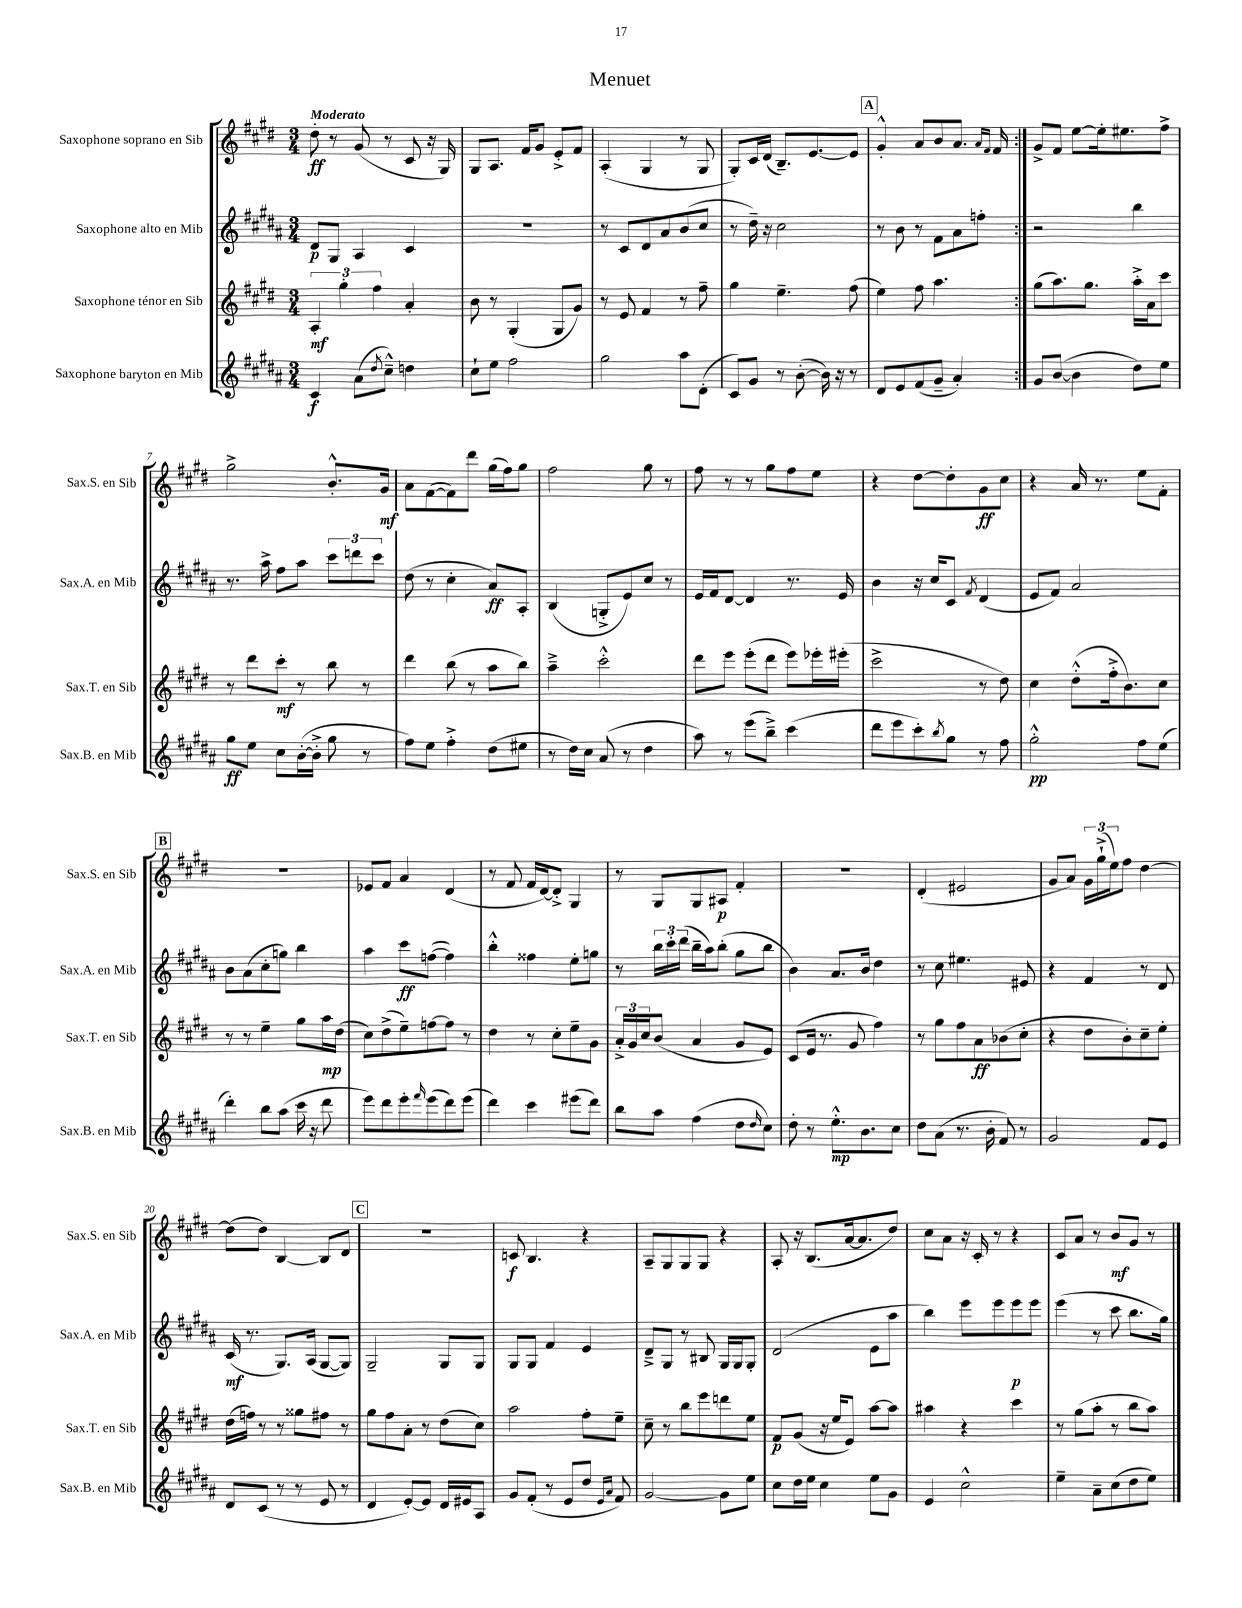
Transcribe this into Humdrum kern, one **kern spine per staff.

**kern	**dynam	**kern	**dynam	**kern	**dynam	**kern	**dynam
*part4	*part4	*part3	*part3	*part2	*part2	*part1	*part1
*staff4	*staff4	*staff3	*staff3	*staff2	*staff2	*staff1	*staff1
*I"Saxophone baryton en Mib	*	*I"Saxophone ténor en Sib	*	*I"Saxophone alto en Mib	*	*I"Saxophone soprano en Sib	*
*I'Sax.B. en Mib	*	*I'Sax.T. en Sib	*	*I'Sax.A. en Mib	*	*I'Sax.S. en Sib	*
*clefG2	*	*clefG2	*	*clefG2	*	*clefG2	*
*k[f#c#g#d#a#]	*	*k[f#c#g#d#]	*	*k[f#c#g#d#a#]	*	*k[f#c#g#d#]	*
*M3/4	*	*M3/4	*	*M3/4	*	*M3/4	*
=1	=1	=1	=1	=1	=1	=1	=1
!	!	!	!	!	!	!LO:TX:a:B:t=Moderato	!
4c#/	f	6A'/	mf	8d#/L	p	8dd#'\	ff
.	.	.	.	8G#/J	.	8r	.
.	.	6gg#'\	.	.	.	.	.
(8a#\L	.	.	.	4A#/	.	(8g#/	.
.	.	6ff#\	.	.	.	.	.
8qdd#/	.	.	.	.	.	.	.
8cc#~^^\J)	.	.	.	.	.	8r	.
4ddn\	.	4a'/	.	4c#/	.	8c#/	.
.	.	.	.	.	.	16r	.
.	.	.	.	.	.	16G#/)	.
=2	=2	=2	=2	=2	=2	=2	=2
8cc#`\L	.	8b\	.	2.r	.	8G#/L	.
8ee\J	.	8r	.	.	.	8.A/J	.
2ff#\	.	(4G#'/	.	.	.	.	.
.	.	.	.	.	.	16f#/KL	.
.	.	.	.	.	.	8g#/J	.
.	.	8G#/L	.	.	.	8e'^/L	.
.	.	8g#/J)	.	.	.	8f#/J	.
=3	=3	=3	=3	=3	=3	=3	=3
2gg#\	.	8r	.	8r	.	(4A'/	.
.	.	8e/	.	8c#/L	.	.	.
.	.	4f#/	.	8d#/	.	4G#/	.
.	.	.	.	8a#/	.	.	.
8aa#\L	.	8r	.	(8b/	.	8r	.
(8d#'\J	.	8ff#~\	.	8cc#/J	.	8G#/	.
=4	=4	=4	=4	=4	=4	=4	=4
8c#/L)	.	4gg#\	.	8r	.	8G#'/L)	.
8g#/J	.	.	.	16dd#~\)	.	16c#/L	.
.	.	.	.	16r	.	(16d#/JJ	.
8r	.	4.ee~\	.	2cc#\	.	8.B~/L)	.
([8b'\	.	.	.	.	.	.	.
.	.	.	.	.	.	[8.e/	.
16b\])	.	.	.	.	.	.	.
16r	.	.	.	.	.	.	.
8r	.	(8ff#\	.	.	.	8e/J]	.
!!LO:REH:place=s1:t=A
=5	=5	=5	=5	=5	=5	=5	=5
8d#/L	.	4ee\)	.	8r	.	4g#'^^/	.
8e/	.	.	.	8b\	.	.	.
(8f#/	.	8ff#\	.	8r	.	8a/L	.
8g#~/J	.	4.aa\	.	8f#\L	.	8b/	.
4a#'/)	.	.	.	8a#\	.	8.a/J	.
.	.	.	.	8ffn'\J	.	.	.
.	.	.	.	.	.	16qqa/LL	.
.	.	.	.	.	.	16qqf#/JJ	.
.	.	.	.	.	.	16f#/	.
=6:|!	=6:|!	=6:|!	=6:|!	=6:|!	=6:|!	=6:|!	=6:|!
8g#/L	.	(8gg#\L	.	2r	.	8g#^/L	.
([8b/J	.	8.aa\)	.	.	.	8f#/J	.
4b\]	.	.	.	.	.	[8ee\L	.
.	.	8.gg#\J	.	.	.	.	.
.	.	.	.	.	.	16ee'\k]	.
.	.	.	.	.	.	8.ee#X\	.
8dd#\L)	.	16aa'^\LL	.	4bb\	.	.	.
.	.	16a\J	.	.	.	.	.
8ee\J	.	8ccc#\J	.	.	.	8ff#^\J	.
!!LO:LB:g=z
=7	=7	=7	=7	=7	=7	=7	=7
8gg#\L	ff	8r	.	8.r	.	2gg#^\	.
8ee\J	.	8ddd#\L	.	.	.	.	.
.	.	.	.	16aa#^\	.	.	.
8cc#\L	.	8ccc#'\J	mf	8ff#\L	.	.	.
([16b'\L	.	8r	.	8aa#\J	.	.	.
16b'^\JJ]	.	.	.	.	.	.	.
8gg#\	.	8bb\	.	12ccc#\L	.	8.b'^^/L	.
.	.	.	.	12dddn\	.	.	.
8r	.	8r	.	.	.	.	.
.	.	.	.	12ccc#\J	.	.	.
.	.	.	.	.	.	16g#/Jk	mf
=8	=8	=8	=8	=8	=8	=8	=8
8ff#\L)	.	4ddd#\	.	(8dd#\	.	8a\L	.
8ee\J	.	.	.	8r	.	([8f#\	.
4ff#'^\	.	(8bb\	.	4cc#'\	.	8f#\])	.
.	.	8r	.	.	.	8ddd#\J	.
(8dd#\L	.	8aa\L	.	8a#/L)	ff	(16gg#\LL	.
.	.	.	.	.	.	16ff#\J)	.
8ee#X\J	.	8bb\J)	.	8A#'/J	.	8gg#\J	.
=9	=9	=9	=9	=9	=9	=9	=9
8r	.	4aa~^\	.	(4B/	.	2ff#\	.
16dd#\LL)	.	.	.	.	.	.	.
16cc#\JJ	.	.	.	.	.	.	.
(8a#/	.	2ccc#'^^\	.	8Gn'^/L	.	.	.
8r	.	.	.	8e/)	.	.	.
4dd#\	.	.	.	8cc#/J	.	8gg#\	.
.	.	.	.	8r	.	8r	.
=10	=10	=10	=10	=10	=10	=10	=10
8aa#\)	.	8ddd#\L	.	16e/LL	.	8ff#\	.
.	.	.	.	16f#/J	.	.	.
8r	.	8eee\J	.	[8d#/J	.	8r	.
(8eee\L	.	(8eee'\L	.	4d#/]	.	8r	.
8bb~^\J)	.	8ddd#\J	.	.	.	8gg#\L	.
(4ccc#\	.	8eee\L)	.	8.r	.	8ff#\	.
.	.	16eee-X'\L	.	.	.	8ee\J	.
.	.	(16eee#X'\JJ	.	16e/	.	.	.
=11	=11	=11	=11	=11	=11	=11	=11
8ddd#\L	.	2ccc#^\	.	4b\	.	4r	.
8eee\	.	.	.	.	.	.	.
8ccc#'\)	.	.	.	16r	.	[8dd#\L	.
.	.	.	.	16cc#/KL	.	.	.
8qbb/	.	.	.	.	.	.	.
8gg#\J	.	.	.	8c#/J	.	8dd#'\]	.
.	.	.	.	8qf#/	.	.	.
8r	.	8r	.	(4d#/	.	8g#\	ff
8ff#\	.	8dd#\)	.	.	.	8cc#\J	.
=12	=12	=12	=12	=12	=12	=12	=12
2gg#'^^\	pp	4cc#\	.	8e/L	.	4r	.
.	.	.	.	8f#/J)	.	.	.
.	.	(8dd#'^^\L	.	2a#/	.	16a/	.
.	.	.	.	.	.	8.r	.
.	.	16ff#'^\k	.	.	.	.	.
.	.	8.b\)	.	.	.	.	.
8ff#\L	.	.	.	.	.	8ee\L	.
(8ee\J	.	8cc#\J	.	.	.	8f#'\J	.
!!LO:LB:g=z
!!LO:REH:place=s1:t=B
=13	=13	=13	=13	=13	=13	=13	=13
4ddd#'\)	.	8r	.	8b\L	.	2.r	.
.	.	8r	.	(8a#\	.	.	.
8bb\L	.	4ee~\	.	8cc#'\	.	.	.
(8aa#\J	.	.	.	8ggn\J)	.	.	.
16ccc#\	.	8gg#\L	.	4bb\	.	.	.
16r	.	.	.	.	.	.	.
8ddd#\	.	16aa\L	mp	.	.	.	.
.	.	(16dd#\JJ	.	.	.	.	.
=14	=14	=14	=14	=14	=14	=14	=14
8eee\L)	.	8cc#\L)	.	4aa#\	.	8e-X/L	.
8ddd#\	.	(8dd#^\	.	.	.	8f#/J	.
8eee'\	.	8ee~\)	.	8ccc#\L	ff	4a/	.
16qqfff#/	.	.	.	.	.	.	.
(8eee\	.	[8ffn\	.	([8ffn\J	.	.	.
8ddd#\)	.	8ff\J]	.	4ff\])	.	(4d#/	.
(8eee\J	.	8r	.	.	.	.	.
=15	=15	=15	=15	=15	=15	=15	=15
4ddd#\)	.	4dd#\	.	4bb'^^\	.	8r	.
.	.	.	.	.	.	8f#/	.
4ccc#\	.	8r	.	4ff##X\	.	16f#/LL	.
.	.	.	.	.	.	[16d#/J)	.
.	.	8cc#'\L	.	.	.	8d#'^/J]	.
(8eee#X\L	.	8ee~\	.	8ee'\L	.	4G#/	.
8ddd#\J)	.	8g#\J	.	8ggn\J	.	.	.
=16	=16	=16	=16	=16	=16	=16	=16
8bb\L	.	24a'^/LL	.	8r	.	8r	.
.	.	24g#/	.	.	.	.	.
.	.	24cc#/J	.	.	.	.	.
8aa#\J	.	(8b/J	.	24bb\LL	.	8G#/L	.
.	.	.	.	24ccc#'\	.	.	.
.	.	.	.	(24ddd#\JJ	.	.	.
(4ff#\	.	4a/	.	16bb~\LL	.	8G#/	.
.	.	.	.	16aa#\J)	.	.	.
.	.	.	.	(8bb'\J	.	8A#X/J	p
8dd#\L	.	8g#/L	.	8gg#\L	.	4f#'/	.
16qqdd#/	.	.	.	.	.	.	.
8cc#\J)	.	8e/J)	.	8bb\J	.	.	.
=17	=17	=17	=17	=17	=17	=17	=17
8dd#'\	.	(8c#/L	.	4b\)	.	2.r	.
8r	.	16e/Jk	.	.	.	.	.
.	.	8.r	.	.	.	.	.
8.ee'^^\L	mp	.	.	8.a#/L	.	.	.
.	.	8g#/	.	.	.	.	.
8.b\	.	.	.	16b/Jk	.	.	.
.	.	4ff#\)	.	4dd#\	.	.	.
8cc#\J	.	.	.	.	.	.	.
=18	=18	=18	=18	=18	=18	=18	=18
8dd#\L	.	8r	.	8r	.	(4d#'/	.
(8a#\J	.	8gg#\L	.	8cc#\	.	.	.
8.r	.	8ff#\	.	4.ee#X\	.	2e#X/	.
.	.	8a\	ff	.	.	.	.
16b'\	.	.	.	.	.	.	.
8f#/)	.	(8b-X\	.	.	.	.	.
8r	.	8cc#'\J	.	8e#X/	.	.	.
=19	=19	=19	=19	=19	=19	=19	=19
2g#/	.	4r	.	4r	.	8g#/L	.
.	.	.	.	.	.	8a/J)	.
.	.	8dd#\L	.	4f#/	.	24g#\LL	.
.	.	.	.	.	.	(24gg#`^\	.
.	.	.	.	.	.	24ee\J)	.
.	.	8b'\)	.	.	.	8ff#\J	.
8f#/L	.	8cc#~\	.	8r	.	[4dd#\	.
8e/J	.	8ee'\J	.	8d#/	.	.	.
!!LO:LB:g=z
=20	=20	=20	=20	=20	=20	=20	=20
8d#/L	.	(16dd#\LL	.	(16c#/	mf	(8dd#\L]	.
.	.	16ffn\JJ)	.	8.r	.	.	.
(8c#/J	.	8r	.	.	.	8dd#\J)	.
8r	.	8r	.	8.G#/L)	.	[4B/	.
8r	.	8gg##X\L	.	.	.	.	.
.	.	.	.	(16A#/Jk	.	.	.
8e/	.	8ff#X\J	.	[8G#/L	.	8B/L]	.
8r	.	8r	.	8G#/J])	.	8d#/J	.
!!LO:REH:place=s1:t=C
=21	=21	=21	=21	=21	=21	=21	=21
4d#/	.	8gg#\L	.	2G#~/	.	2.r	.
.	.	8ff#\	.	.	.	.	.
[8e'/L)	.	8a'\J	.	.	.	.	.
8e/J]	.	8r	.	.	.	.	.
16d#/LL	.	(8dd#\L	.	8G#/L	.	.	.
16e#X/J	.	.	.	.	.	.	.
8A#/J	.	8cc#\J)	.	8G#/J	.	.	.
=22	=22	=22	=22	=22	=22	=22	=22
8g#/L	.	2aa\	.	8G#/L	.	8cn/	f
(8f#'/J	.	.	.	8G#/J	.	4.B/	.
8r	.	.	.	4f#/	.	.	.
8e/L	.	.	.	.	.	.	.
8dd#/J	.	8ff#'\L	.	4e/	.	4r	.
16qqe/LL	.	.	.	.	.	.	.
16qqa#/JJ	.	.	.	.	.	.	.
8f#/)	.	8ee~\J	.	.	.	.	.
=23	=23	=23	=23	=23	=23	=23	=23
[2g#/	.	8cc#~\	.	8d#~^/L	.	8A~/L	.
.	.	8r	.	8G#/J	.	8G#/	.
.	.	8bb\L	.	8r	.	8G#/	.
.	.	8eee\	.	8B#X/	.	8G#/J	.
8g#\L]	.	8dddn\	.	16G#/LL	.	4r	.
.	.	.	.	16G#/J	.	.	.
8ee\J	.	8ee\J	.	8G#'/J	.	.	.
=24	=24	=24	=24	=24	=24	=24	=24
8cc#\L	.	8f#/L	p	(2d#/	.	8A'/	.
16dd#\L	.	(8g#/J	.	.	.	16r	.
16ee\JJ	.	.	.	.	.	(8.B/L	.
4cc#\	.	16r	.	.	.	.	.
.	.	16ee/KL	.	.	.	.	.
.	.	8e/J)	.	.	.	[16a/k	.
.	.	.	.	.	.	8.a/]	.
8ee\L	.	[8aa\L	.	8e\L	.	.	.
8g#\J	.	8aa\J]	.	8aa#\J	.	8dd#/J)	.
=25	=25	=25	=25	=25	=25	=25	=25
4e/	.	4aa#X\	.	4bb\)	.	8cc#\L	.
.	.	.	.	.	.	8a\J	.
2cc#^^\	.	4r	.	8eee\L	.	16r	.
.	.	.	.	.	.	16c#'/	.
.	.	.	.	8eee\	.	8r	.
.	.	4ccc#\	.	8eee\	p	4r	.
.	.	.	.	8eee\J	.	.	.
=26	=26	=26	=26	=26	=26	=26	=26
4ee~\	.	8r	.	(4eee\	.	8c#/L	.
.	.	(8gg#\L	.	.	.	8a/J	.
8a#~\L	.	8aa'\J	.	8r	.	8r	.
(8cc#\	.	8r	.	8ccc#\	.	8b/L	mf
8dd#\	.	8bb\L	.	8.bb\L	.	8g#/J	.
8ee\J)	.	8aa\J)	.	.	.	8r	.
.	.	.	.	16gg#\Jk)	.	.	.
==	==	==	==	==	==	==	==
*-	*-	*-	*-	*-	*-	*-	*-
